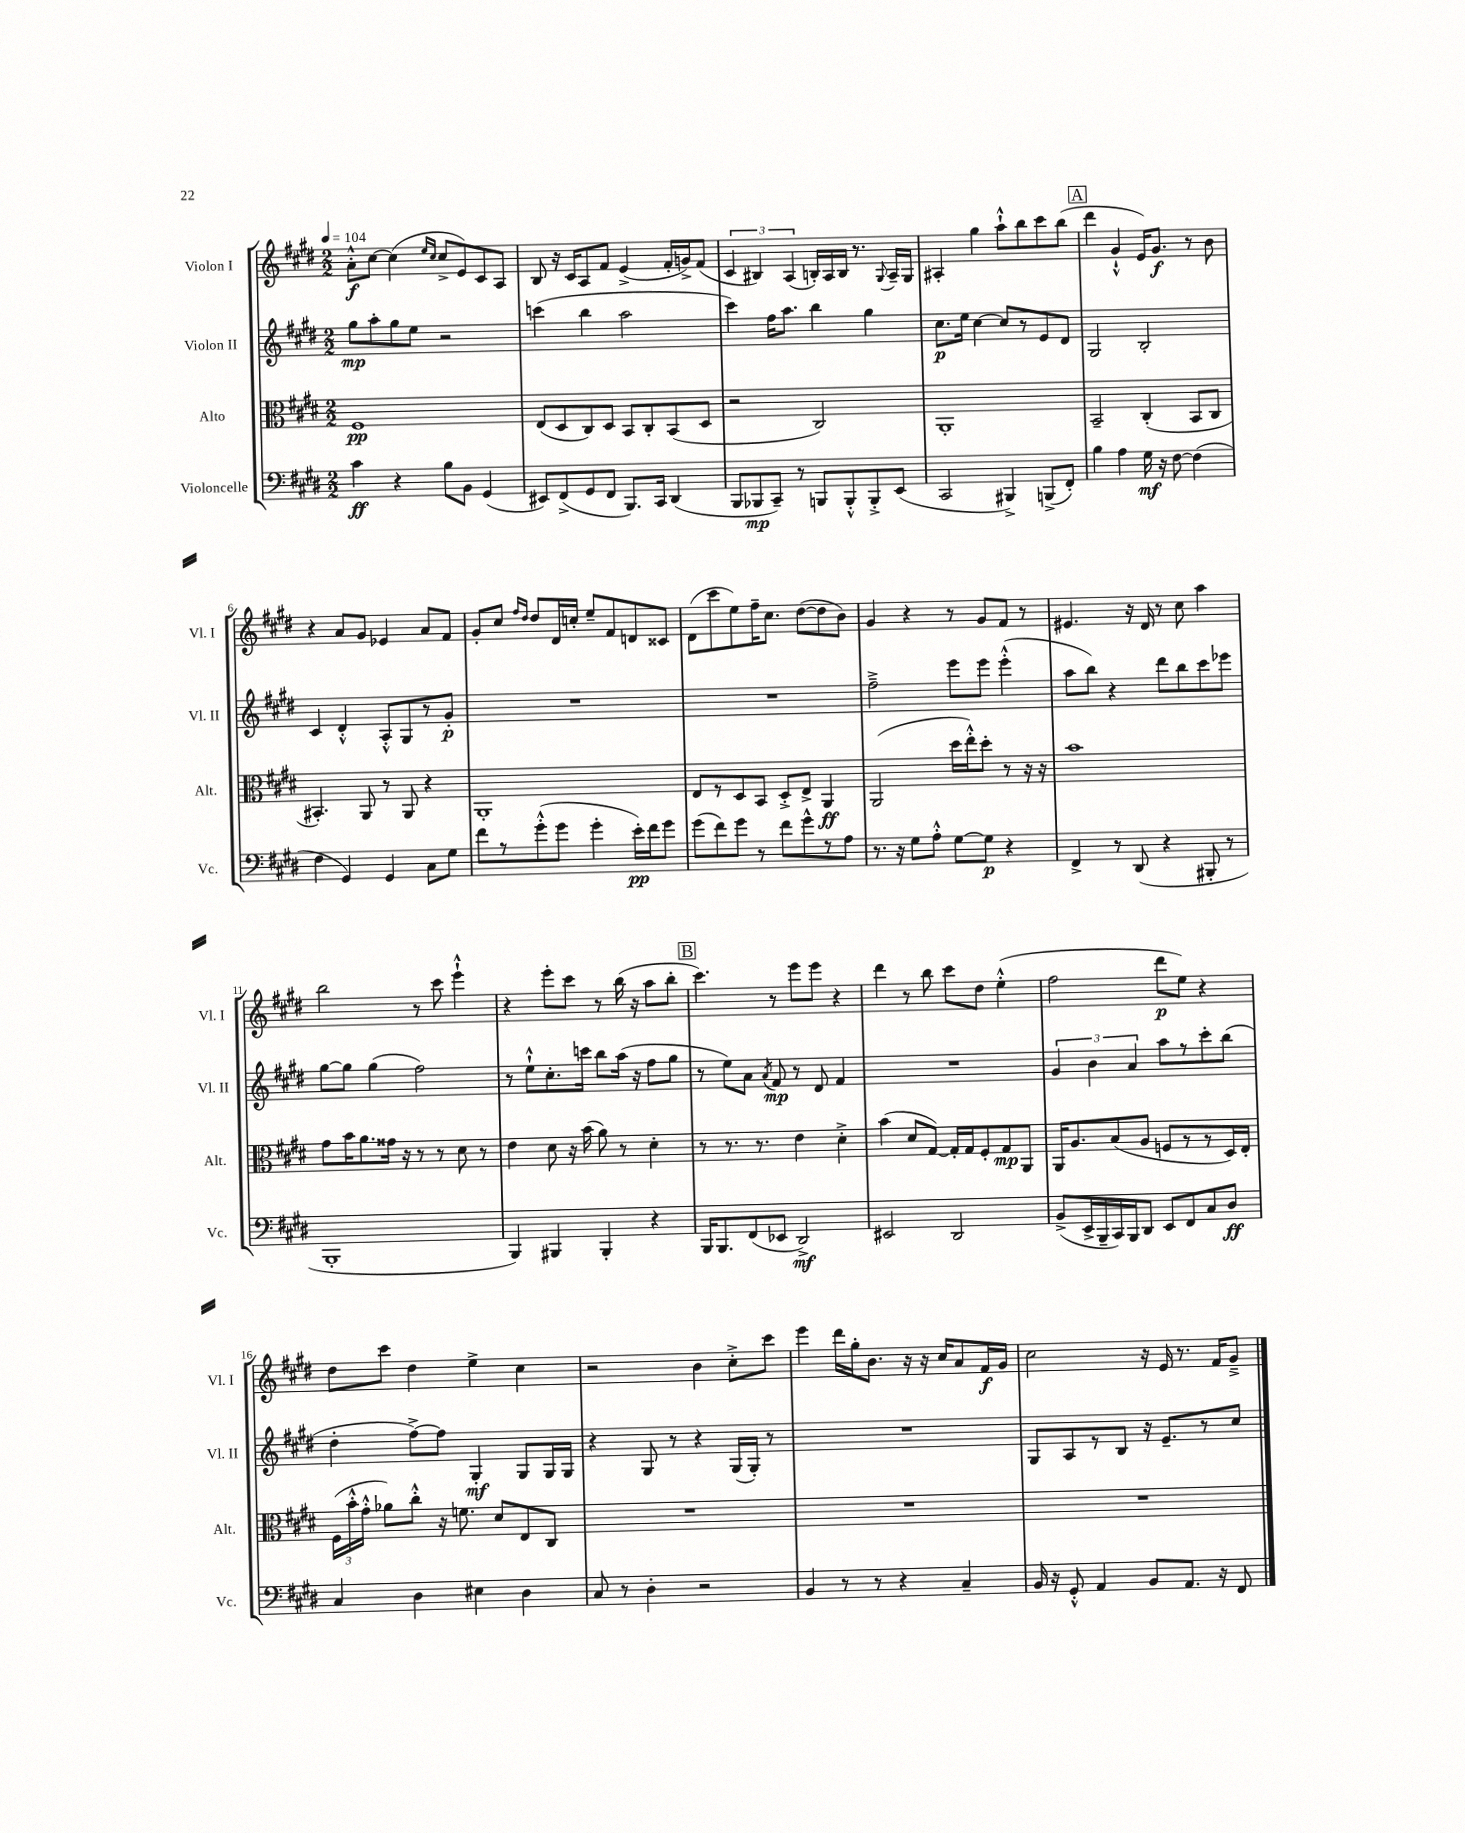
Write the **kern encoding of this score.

**kern	**kern	**kern	**kern
*staff4	*staff3	*staff2	*staff1
*clefF4	*clefC3	*clefG2	*clefG2
*k[f#c#g#d#]	*k[f#c#g#d#]	*k[f#c#g#d#]	*k[f#c#g#d#]
*M2/2	*M2/2	*M2/2	*M2/2
*MM104	*MM104	*MM104	*MM104
4c#	1F#	8gg#	8a'^^
.	.	8aa'	[8cc#
4r	.	8gg#	(4cc#]
.	.	8ee	.
.	.	.	16qqee
.	.	.	16qqcc#
8B	.	2r	8cc#^
8BB	.	.	8e)
(4GG#	.	.	8c#
.	.	.	8A
=	=	=	=
8EE#)	(8E	(4ccc	8B
(8FF#^	8D#	.	16r
.	.	.	16c#
8GG#	8C#)	4bb	8A
8FF#	8D#	.	8f#
8.BBB)	8BB	2aa	(4e^
.	8C#'	.	.
16CC#	.	.	.
(4DD#	(8BB	.	16f#'
.	.	.	16g^)
.	8D#	.	(8f#
=	=	=	=
8BBB	2r	4ccc#)	6c#
8BBB-	.	.	.
.	.	.	6B#)
8CC#~)	.	16ff#	.
.	.	8.aa	.
.	.	.	(6A
8r	.	.	.
8BBB	2C#)	4bb	16B')
.	.	.	16A
8BBB'^^	.	.	16B
.	.	.	8.r
8BBB'^	.	4gg#	.
.	.	.	8qqG#
(8EE	.	.	16A~
.	.	.	16G#
=	=	=	=
2CC#	1AA'	8.cc#	4A#'
.	.	16ee	.
.	.	[4cc#	4gg#
4BBB#^)	.	8cc#]	8aa`^^
.	.	8r	8bb
(8BBB^	.	8e	8ccc#
8FF#')	.	8d#	(8bb
=	=	=	=
4B	2BB~	2G#	4ddd#
4A	.	.	4g#`^^
16G#	(4C#'	2B'	16e)
16r	.	.	8.g#
[8F#	.	.	.
(4F#]	8BB	.	8r
.	8C#	.	8b
=	=	=	=
4F#	4.BB#')	4c#	4r
4GG#)	.	4d#'^^	8a
.	8AA	.	8g#
4GG#	8r	8A'^^	4e-
.	8AA	8G#	.
8C#	4r	8r	8a
8G#	.	8g#'	8f#
=	=	=	=
8f#	1AA'	1r	8g#'
8r	.	.	8cc#
.	.	.	16qqff#
.	.	.	16qqdd#
(8g#'^^	.	.	8dd#
8g#	.	.	16d#
.	.	.	16cc'
4g#'	.	.	8ee~
.	.	.	8f#
16e')	.	.	8d
16f#	.	.	.
8g#	.	.	8c##
=	=	=	=
(8g#	8E	1r	(8d#
8f#)	8r	.	8ccc#
8g#	8D#	.	8ee)
8r	8BB	.	16ff#~
.	.	.	8.cc#
8f#	8D#'^	.	.
8g#^^	8E^	.	([8dd#
8r	4AA	.	8dd#]
8A	.	.	8b)
=	=	=	=
8.r	(2AA	2ff#~^	4g#
16r	.	.	.
8G#	.	.	4r
8A'^^	.	.	.
[8G#	16dd#	8eee	8r
.	16ee'^^)	.	.
8G#]	8dd#'	8eee	8g#
4r	8r	(4eee'^^	8f#
.	16r	.	8r
.	16r	.	.
=	=	=	=
4FF#^	1b	8aa	4.e#
.	.	8bb)	.
8r	.	4r	.
(8DD#	.	.	16r
.	.	.	16d#
4r	.	8ddd#	8r
.	.	8bb	8cc#
8BBB#'	.	8ccc#	4aa
8r	.	8eee-	.
=	=	=	=
1BBB'	8g#	[8gg#	2bb
.	16b	8gg#]	.
.	8.a	.	.
.	.	(4gg#	.
.	16g##	.	.
.	16r	.	.
.	8r	2ff#)	8r
.	8r	.	8ccc#
.	8d#	.	4eee`^^
.	8r	.	.
=	=	=	=
4BBB)	4e	8r	4r
.	.	8ee`^^	.
4BBB#	8d#	8.cc#'	8eee'
.	16r	.	8ccc#
.	(16b	16ccc	.
4BBB#'	8a)	8bb	8r
.	8r	(16aa	(16bb
.	.	16r	16r
4r	4d#'	8ff#	8aa
.	.	8gg#	8bb'
=	=	=	=
16BBB	8r	8r	4.ccc#)
8.BBB	.	.	.
.	8.r	8ee)	.
(8FF#	.	8a	.
.	8.r	.	.
.	.	8qa	.
8EE-	.	8f#	8r
2DD#^)	4e	8r	8eee
.	.	8d#	8eee
.	4d#'^	4f#	4r
=	=	=	=
2EE#	(4b	1r	4ddd#
.	8d#	.	8r
.	[8G#)	.	8bb
2DD#	16G#']	.	8ccc#
.	16G#	.	.
.	8F#'	.	8dd#
.	8G#	.	(4ee'^^
.	8AA	.	.
=	=	=	=
(8BB^	16AA	6g#	2ff#
.	8.A	.	.
16EE^	.	.	.
.	.	6b	.
16BBB~	.	.	.
16CC#)	(8B	.	.
16BBB	.	.	.
.	.	6a	.
8DD#	8A	.	.
8EE	8F	8aa	8ddd#
8FF#	8r	8r	8ee)
8C#	8r	8ccc#'	4r
8D#	16D#)	(8bb	.
.	16E'	.	.
=	=	=	=
4C#	(24F#	4dd#'	8dd#
.	24b'^^	.	.
.	24g#'^^	.	.
.	8a-)	.	8ccc#
4D#	8cc#'^^	[8ff#^)	4dd#
.	16r	8ff#]	.
.	8.f	.	.
4E#	.	4G#'	4ee^
.	8d#	.	.
4D#	8E	8G#	4cc#
.	8C#	16G#	.
.	.	16G#	.
=	=	=	=
8C#	1r	4r	2r
8r	.	.	.
4D#'	.	8G#	.
.	.	8r	.
2r	.	4r	4b
.	.	(16G#	8cc#'^
.	.	16G#')	.
.	.	8r	8ccc#
=	=	=	=
4BB	1r	1r	4eee
8r	.	.	16ddd#
.	.	.	16gg#'
8r	.	.	8.b
4r	.	.	.
.	.	.	16r
.	.	.	16r
.	.	.	16cc#
4C#~	.	.	8a
.	.	.	16f#
.	.	.	16g#
=	=	=	=
16BB	1r	8G#	2cc#
16r	.	.	.
8GG#'^^	.	8A	.
4AA	.	8r	.
.	.	8B	.
8BB	.	16r	16r
.	.	8.e~	16e
8.AA	.	.	8.r
.	.	8r	.
16r	.	.	16f#
8FF#	.	8cc#	8g#~^
==	==	==	==
*-	*-	*-	*-
